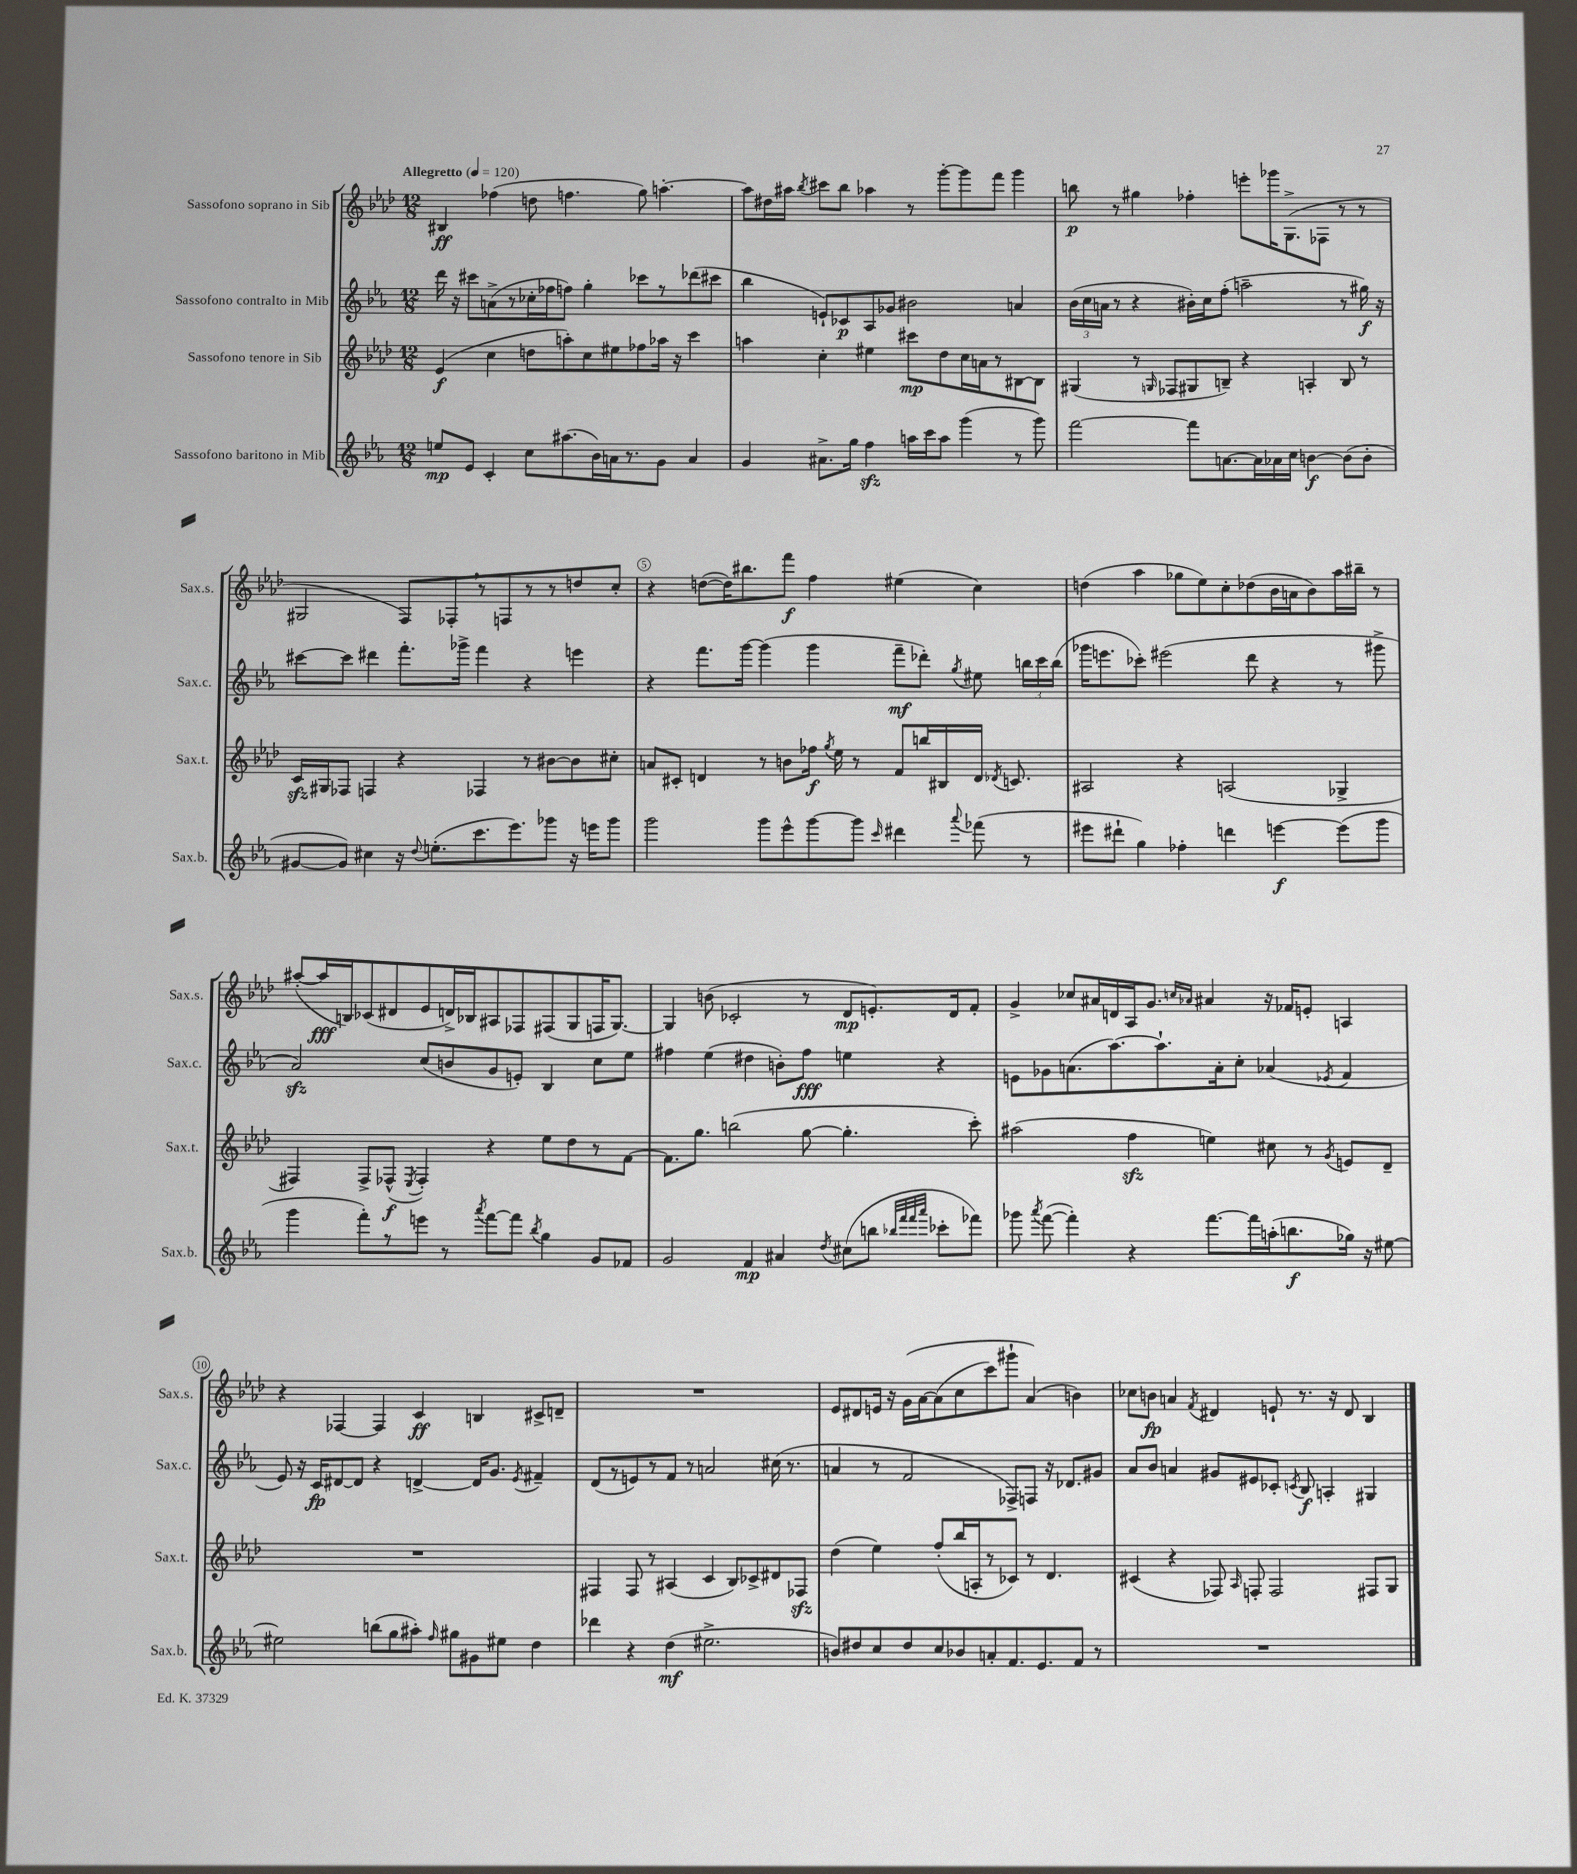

**kern	**dynam	**kern	**dynam	**kern	**dynam	**kern	**dynam
*part4	*part4	*part3	*part3	*part2	*part2	*part1	*part1
*staff4	*staff4	*staff3	*staff3	*staff2	*staff2	*staff1	*staff1
*I"Sassofono baritono in Mib	*	*I"Sassofono tenore in Sib	*	*I"Sassofono contralto in Mib	*	*I"Sassofono soprano in Sib	*
*I'Sax.b.	*	*I'Sax.t.	*	*I'Sax.c.	*	*I'Sax.s.	*
*clefG2	*	*clefG2	*	*clefG2	*	*clefG2	*
*k[b-e-a-]	*	*k[b-e-a-d-]	*	*k[b-e-a-]	*	*k[b-e-a-d-]	*
*M12/8	*	*M12/8	*	*M12/8	*	*M12/8	*
*MM120	*	*MM120	*	*MM120	*	*MM120	*
=1	=1	=1	=1	=1	=1	=1	=1
!	!	!	!	!	!	!LO:TX:a:B:t=Allegretto	!
8een/L	mp	(4e-/	f	16ddd\	.	4B#X/	ff
.	.	.	.	16r	.	.	.
8e-/J	.	.	.	8ccc#X\L	.	.	.
4c'/	.	4cc\	.	(8an^\	.	(4ff-X\	.
.	.	.	.	8r	.	.	.
8cc\L	.	8ddn\L	.	16cc-X'\L	.	8ddn\	.
.	.	.	.	16ff-X\J	.	.	.
(8.aa#X\	.	8aan'\)	.	8ffn\J)	.	4.ffn\	.
.	.	8cc\	.	4gg'\	.	.	.
16b-\L)	.	.	.	.	.	.	.
16an\J	.	8ee#X\	.	.	.	.	.
8.r	.	.	.	.	.	.	.
.	.	8ff-X\	.	8ccc-X\L	.	8gg\)	.
8g\J	.	16aa-X\Jk	.	8r	.	[4.aan'\	.
.	.	16r	.	.	.	.	.
4a/	.	4ccc\	.	(8ddd-X\	.	.	.
.	.	.	.	8ccc#X\J	.	.	.
=2	=2	=2	=2	=2	=2	=2	=2
4g/	.	4aan\	.	4bb-\	.	8aa\L]	.
.	.	.	.	.	.	16dd#X\L	.
.	.	.	.	.	.	16aa#X\JJ	.
.	.	.	.	.	.	8qbb-/	.
8.a#X^\L	.	4cc'\	.	8en`/L)	.	8ccc#X\L	.
.	.	.	.	8c-X/	p	8bb-\J	.
16gg\Jk	.	.	.	.	.	.	.
4ffzz\	.	4ee#X\	.	8A-/	.	4aa-X\	.
.	.	.	.	8g-X/J	.	.	.
16aan\LL	.	8ccc#X\L	mp	2b#X\	.	8r	.
16ccc\J	.	.	.	.	.	.	.
8aa\J	.	8dd-\	.	.	.	[8ggg'\L	.
(4ggg\	.	16cc\L	.	.	.	8ggg\]	.
.	.	16an\J	.	.	.	.	.
.	.	8r	.	.	.	8fff\J	.
8r	.	[8B#X\	.	4an/	.	4ggg\	.
8ggg\)	.	8B#\J]	.	.	.	.	.
=3	=3	=3	=3	=3	=3	=3	=3
[2fff\	.	(4G#X/	.	(24b-\LL	.	8bbn\	p
.	.	.	.	24cc\	.	.	.
.	.	.	.	24an\JJ	.	.	.
.	.	.	.	8r	.	8r	.
.	.	8r	.	4r	.	4gg#X\	.
.	.	16qqGn/	.	.	.	.	.
.	.	8F-X/L	.	.	.	.	.
8fff\L]	.	8G#X/	.	16b#X'\LL)	.	4ff-X'\	.
.	.	.	.	16cc\J	.	.	.
[8.an\	.	8Bn~/J)	.	(8ff'\J	.	.	.
.	.	4r	.	2aan~\	.	8eeen'\L	.
16a\L]	.	.	.	.	.	.	.
16a-X\	.	.	.	.	.	16ggg-X\K	.
16cc\JJ	.	.	.	.	.	(8.G^\	.
[4bn\	f	4An'/	.	.	.	.	.
.	.	.	.	.	.	8F-X\J	.
(8b\L]	.	8B/	.	8r	.	8r	.
8b'\J	.	8r	.	16gg#X\)	f	8r	.
.	.	.	.	16r	.	.	.
!!LO:LB:g=z
=4	=4	=4	=4	=4	=4	=4	=4
[8g#X/L	.	16czz/LL	.	[8ccc#X\L	.	2G#X/	.
.	.	16G#X/J	.	.	.	.	.
8g#/J])	.	8F-X/J	.	8ccc#\J]	.	.	.
4cc#X\	.	4Fn/	.	4ddd#X\	.	.	.
16r	.	4r	.	8.fff'\L	.	8F/L)	.
8qqdd/	.	.	.	.	.	.	.
(8.een'\L	.	.	.	.	.	.	.
.	.	.	.	.	.	8F-X',/	.
.	.	.	.	16ggg-X^\Jk	.	.	.
8.ccc\	.	4F-X/	.	4fff\	.	8r	.
.	.	.	.	.	.	8Fn/	.
8.eee-\)	.	.	.	.	.	.	.
.	.	8r	.	4r	.	8r	.
8ggg-X\J	.	[8b#X\L	.	.	.	8r	.
16r	.	8b#\]	.	4eeen\	.	8ddn/	.
16eeen\KL	.	.	.	.	.	.	.
8ggg-\J	.	8cc#X'\J	.	.	.	8cc'/J	.
=5	=5	=5	=5	=5	=5	=5	=5
2ggg\	.	8an/L	.	4r	.	4r	.
.	.	8c#X'/J	.	.	.	.	.
.	.	4dn/	.	8.fff\L	.	([8ddn\L	.
.	.	.	.	.	.	16dd\K])	.
.	.	.	.	[16ggg\Jk	.	8.bb#X\	.
8ggg\L	.	8r	.	(4ggg\]	.	.	.
8eee-^^\	.	8bn\L	.	.	.	8fff\J	f
[8ggg\	.	16ff-X\Jk	f	4ggg\	.	4ff\	.
.	.	8qgg/	.	.	.	.	.
.	.	16ee-\	.	.	.	.	.
8ggg\J]	.	8r	.	.	.	.	.
16qqccc/	.	.	.	.	.	.	.
4ddd#X\	.	8f/L	.	8fff~\L	mf	(4ee#X\	.
.	.	16bbn/L	.	8ddd-X'\J)	.	.	.
.	.	16B#X/	.	.	.	.	.
8qqaaa-/	.	.	.	8qgg/	.	.	.
(8fff-X\	.	16d/JJ	.	8ee#X\	.	4cc\)	.
.	.	8qd-X/	.	.	.	.	.
.	.	8.cn/	.	.	.	.	.
8r	.	.	.	24bbn\LL	.	.	.
.	.	.	.	24ccc\	.	.	.
.	.	.	.	(24bb\JJ	.	.	.
=6	=6	=6	=6	=6	=6	=6	=6
8eee#X\L	.	2A#X/	.	16ggg-X\KL	.	(4ddn\	.
.	.	.	.	8.eeen\	.	.	.
8ddd#X`\J	.	.	.	.	.	.	.
4gg\)	.	.	.	8ccc-X'\J)	.	4aa-\	.
.	.	.	.	(2eee#X\	.	.	.
4ff-X'\	.	4r	.	.	.	8gg-X\L	.
.	.	.	.	.	.	8ee-\)	.
4dddn\	.	(2An/	.	.	.	8cc'\	.
.	.	.	.	8ddd\	.	(8dd-X\	.
[4eeen\	f	.	.	4r	.	16b-\L	.
.	.	.	.	.	.	16an\J	.
.	.	.	.	.	.	8b-\)	.
(8eee\L]	.	4G-X^/	.	8r	.	16aa-\L	.
.	.	.	.	.	.	16bb#X~\JJ	.
8ggg\J	.	.	.	8ggg#X^\	.	8r	.
!!LO:LB:g=z
=7	=7	=7	=7	=7	=7	=7	=7
4ggg\	.	4F#X/)	.	2a-zz/)	.	([8aa#X'/L	.
.	.	.	.	.	.	16aa#/L]	fff
.	.	.	.	.	.	16Bn/J)	.
8fff'\L)	.	8F#^/L	.	.	.	(8c-X/	.
8r	.	(8F-X^^/J	f	.	.	8d#X/	.
.	.	8qE-/	.	.	.	.	.
8eeen\J	.	4F-'/)	.	(8cc/L	.	8e-/	.
8r	.	.	.	8bn/	.	16dn^/L)	.
.	.	.	.	.	.	16B-X/J	.
8qaaa-/	.	.	.	.	.	.	.
[8fff\L	.	4r	.	8g/	.	8A#X/	.
8fff\J]	.	.	.	8en'/J)	.	8F-X/	.
8qbb-/	.	.	.	.	.	.	.
4gg\	.	8ee-\L	.	4B-/	.	(8F#X/	.
.	.	8dd-\	.	.	.	8G/	.
8g/L	.	8r	.	8cc\L	.	16Fn/K	.
.	.	.	.	.	.	[8.G/J)	.
8f-X/J	.	[8f\J	.	8ee-\J	.	.	.
=8	=8	=8	=8	=8	=8	=8	=8
2g/	.	8.f\L]	.	4ff#X\	.	4G/]	.
.	.	8.gg\J	.	.	.	.	.
.	.	.	.	(4ee-\	.	(8bn\	.
.	.	(2bbn\	.	.	.	2c-X'/	.
4f/	mp	.	.	4dd#X\	.	.	.
4a#X/	.	.	.	8bn'\L)	.	.	.
.	.	[8gg\	.	8ff#\J	fff	8r	.
8qdd/	.	.	.	.	.	.	.
(8cc#X\L	.	4.gg'\]	.	4een\	.	8d-/L	mp
8bbn\J	.	.	.	.	.	8.en'/)	.
32qqbb-X/LLL	.	.	.	.	.	.	.
32qqfff/	.	.	.	.	.	.	.
32qqfff/	.	.	.	.	.	.	.
32qqaaa-/JJJ	.	.	.	.	.	.	.
8ccc-X'\L	.	.	.	4r	.	.	.
.	.	.	.	.	.	16d-/k	.
8fff-X\J)	.	8ccc'\)	.	.	.	8f'/J	.
=9	=9	=9	=9	=9	=9	=9	=9
8ggg-X\	.	(2aa#X\	.	8en\L	.	4g^/	.
8qaaa-/	.	.	.	.	.	.	.
([8fff\	.	.	.	8g-X\	.	.	.
4fff'\])	.	.	.	(8.an\	.	8cc-X/L	.
.	.	.	.	.	.	16a#X/L	.
.	.	.	.	[8.aa-\)	.	16dn/	.
4r	.	4ffzz\	.	.	.	16A-/J	.
.	.	.	.	.	.	8.g/J	.
.	.	.	.	8.aa-`\]	.	.	.
.	.	.	.	.	.	16qqccn/LL	.
.	.	.	.	.	.	16qqa-X/JJ	.
[8.fff\L	.	4een\)	.	.	.	4a#X/	.
.	.	.	.	16a'\k	.	.	.
.	.	.	.	8cc'\J	.	.	.
16fff\L]	.	.	.	.	.	.	.
(16aan'\J	.	8cc#X\	.	(4a-X/	.	16r	.
8.bbn\	f	.	.	.	.	16f-X/KL	.
.	.	8r	.	.	.	8en'/J	.
.	.	8qg/	.	8qe-X/	.	.	.
16gg-X\Jk)	.	8en/L	.	4f/	.	4An/	.
16r	.	.	.	.	.	.	.
[8ee#X\	.	8d-~/J	.	.	.	.	.
!!LO:LB:g=z
=10	=10	=10	=10	=10	=10	=10	=10
2ee#X\]	.	1.r	.	8e-/)	.	4r	.
.	.	.	.	16r	.	.	.
.	.	.	.	16c/KL	fp	.	.
.	.	.	.	[8d#X/	.	[4F-X/	.
.	.	.	.	8d#/J]	.	.	.
(8bbn\L	.	.	.	4r	.	4F-/]	.
8gg\	.	.	.	.	.	.	.
8aa#X'\J)	.	.	.	[4dn^/	.	4c/	ff
16qqff/	.	.	.	.	.	.	.
8gg#X\L	.	.	.	.	.	.	.
8g#X\	.	.	.	16d/KL]	.	4Bn/	.
.	.	.	.	8.g/J	.	.	.
8ee#X\J	.	.	.	.	.	.	.
.	.	.	.	8qe-/	.	.	.
4dd\	.	.	.	4f#X~/	.	8c#X^/L	.
.	.	.	.	.	.	8dn~/J	.
=11	=11	=11	=11	=11	=11	=11	=11
4ddd-X\	.	4F#X/	.	(8d/L	.	1.r	.
.	.	.	.	8r	.	.	.
4r	.	8F#/	.	8en/)	.	.	.
.	.	8r	.	8r	.	.	.
(4dd\	mf	(4A#X/	.	8f/J	.	.	.
.	.	.	.	8r	.	.	.
2.ee#X^\	.	4c/	.	2an/	.	.	.
.	.	8B-/L)	.	.	.	.	.
.	.	8c-X^/	.	.	.	.	.
.	.	8d#X/	.	(16cc#X\	.	.	.
.	.	.	.	8.r	.	.	.
.	.	8F-Xzz/J	.	.	.	.	.
=12	=12	=12	=12	=12	=12	=12	=12
8bn/L)	.	(4dd-\	.	4an/	.	8e-/L	.
8dd#X/	.	.	.	.	.	8d#X/	.
8cc/	.	4ee-\)	.	8r	.	16en/Jk	.
.	.	.	.	.	.	16r	.
8dd#/	.	.	.	2f/	.	(16g\LL	.
.	.	.	.	.	.	[16a-\J	.
8cc/	.	(8ff'/L	.	.	.	(8a-\]	.
8b-X/	.	16bb-/L	.	.	.	8cc\	.
.	.	16An'/J	.	.	.	.	.
8an'/	.	8r	.	.	.	8ccc\)	.
8.f/	.	8c-X/J)	.	8F-X^/L)	.	8ggg#X`\J	.
.	.	8r	.	8Fn/J	.	(4a-/)	.
8.e-/	.	.	.	.	.	.	.
.	.	4.d-/	.	16r	.	.	.
.	.	.	.	8.d-X/L	.	.	.
8f/J	.	.	.	.	.	4bn\)	.
8r	.	.	.	8g#X/J	.	.	.
=13	=13	=13	=13	=13	=13	=13	=13
1.r	.	(4c#X/	.	8a-/L	.	8cc-X\L	.
.	.	.	.	8b-/J	.	8bn\J	fp
.	.	4r	.	4an/	.	4an/	.
.	.	.	.	.	.	8qf/	.
.	.	8F-X/)	.	8g#X/L	.	4d#X/	.
.	.	16qqA-/	.	.	.	.	.
.	.	8Fn'/	.	8e#X/	.	.	.
.	.	2F/	.	8c-X'/J	.	8en`/	.
.	.	.	.	8qcn/	.	.	.
.	.	.	.	8B-/	f	8.r	.
.	.	.	.	4An'/	.	.	.
.	.	.	.	.	.	16r	.
.	.	.	.	.	.	8d#/	.
.	.	8F#X/L	.	4G#X/	.	4B-/	.
.	.	8G/J	.	.	.	.	.
==	==	==	==	==	==	==	==
*-	*-	*-	*-	*-	*-	*-	*-
